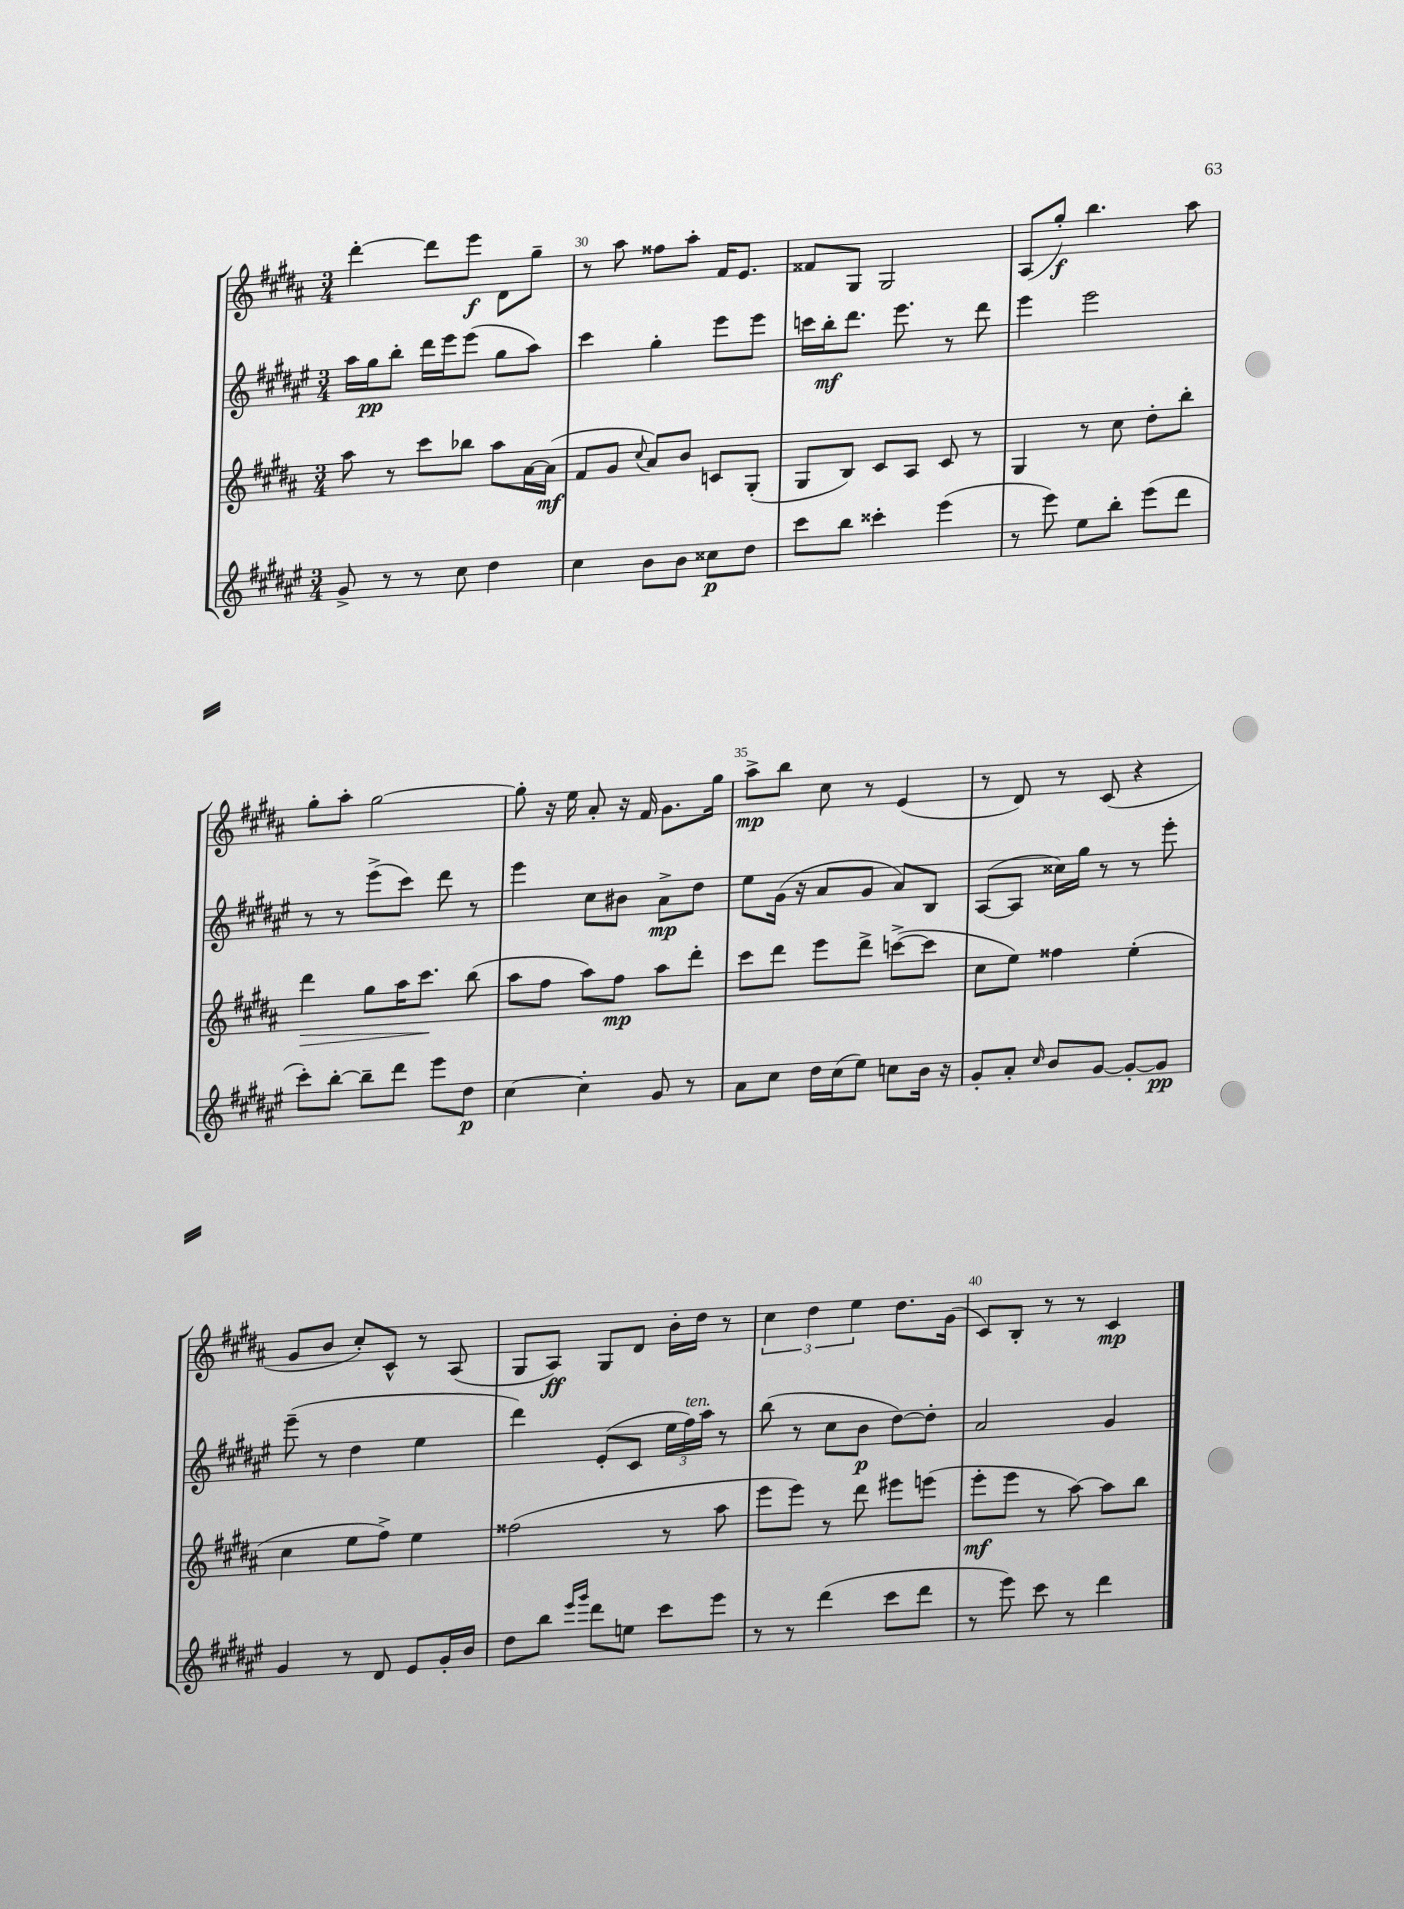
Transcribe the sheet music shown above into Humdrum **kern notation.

**kern	**kern	**kern	**kern
*staff4	*staff3	*staff2	*staff1
*clefG2	*clefG2	*clefG2	*clefG2
*k[f#c#g#d#a#e#]	*k[f#c#g#d#a#]	*k[f#c#g#d#a#e#]	*k[f#c#g#d#a#]
*M3/4	*M3/4	*M3/4	*M3/4
8g#^/	8aa#\	16aa#\LL	[4ddd#'\
.	.	16gg#\J	.
8r	8r	8bb'\J	.
8r	8ccc#\L	16ddd#\LL	8ddd#\]L
.	.	16eee#\J	.
8cc#\	8bb-\J	(8eee#\J	8eee\J
4dd#\	8aa#\L	8gg#\L	8d#\L
.	[16a#\L	8aa#\J)	8gg#~\J
.	(16a#\]JJ	.	.
=	=	=	=
4cc#\	8f#/L	4ccc#\	8r
.	8g#/J	.	8aa#\
.	8qqcc#/	.	.
8b\L	8a#/L)	4gg#'\	8ff##\L
8b\J	8b/J	.	8aa#'\J
8cc##\L	8c/L	8eee#\L	16f#/LK
.	.	.	8.e/J
8dd#\J	(8G#'/J	8eee#\J	.
=	=	=	=
8ccc#\L	8G#/L	16ccc\LL	8f##/L
.	.	16bb'\J	.
8bb\J	8B/J)	8.ddd#\J	8G#/J
4ccc##'\	8c#/L	.	2G#/
.	.	8.eee#\	.
.	8A#/J	.	.
(4eee#\	8c#/	8r	.
.	8r	8ddd#\	.
=	=	=	=
8r	4G#/	4eee#\	(8A#/L
8eee#\)	.	.	8gg#'/J)
8ee#\L	8r	2eee#\	4.bb\
8bb'\J	8cc#\	.	.
(8eee#\L	8dd#'\L	.	.
8ddd#\J	8bb'\J	.	8aa#\
=	=	=	=
8ccc#'\L)	4ddd#\	8r	8gg#'\L
[8bb'\J	.	8r	8aa#'\J
8bb~\]L	8gg#\L	(8eee#^\L	[2gg#\
8ddd#\J	16aa#\K	8ccc#\J)	.
.	8.ccc#\J	.	.
8eee#\L	.	8ddd#\	.
8dd#\J	(8bb\	8r	.
=	=	=	=
[4cc#\	8aa#\L	4eee#\	8gg#'\]
.	8ff#\J	.	16r
.	.	.	16ee\
4cc#'\]	8aa#\L)	8cc#\L	8a#'/
.	8ff#\J	8b#\J	16r
.	.	.	16f#/
8g#/	8aa#\L	8a#^\L	8.g#\L
8r	8ddd#'\J	8dd#\J	.
.	.	.	16gg#\Jk
=	=	=	=
8a#\L	8ccc#\L	8ee#\L	8aa#^\L
8cc#\J	8ddd#\J	(16g#\Jk	8bb\J
.	.	16r	.
16dd#\LL	8eee\L	8a#/L	8cc#\
(16cc#\J	.	.	.
8ee#\J)	8ddd#^\J	8g#/J	8r
8cc\L	([8ccc^\L	8a#/L)	(4e/
16b\Jk	8ccc\]J	8B/J	.
16r	.	.	.
=	=	=	=
8g#'/L	8cc#\L	([8A#/L	8r
8a#'/J	8ee\J)	8A#/]J	8d#/)
16qqcc#/	.	.	.
8b/L	4ff##\	16cc##\LL)	8r
.	.	16gg#\JJ	.
[8g#/J	.	8r	(8c#/
8g#'/_L	(4ee'\	8r	4r
8g#/]J	.	8eee#'\	.
=	=	=	=
4g#/	4cc#\	(8eee#~\	8g#/L
.	.	8r	8b/J
8r	8ee\L	4dd#\	8cc#'/L)
8d#/	8ff#^\J)	.	8c#^^/J
8e#/L	4ee\	4ee#\	8r
16g#'/L	.	.	(8A#/
16b/JJ	.	.	.
=	=	=	=
8dd#\L	(2ff##\	4ddd#\)	8G#/L
8bb\J	.	.	8A#/J)
16qqeee#/LL	.	.	.
16qqggg#/JJ	.	.	.
8ddd#\L	.	(8e#'/L	8G#/L
8ee\J	.	8c#/J	8d#/J
8ccc#\L	8r	24ee#\LL	16b'\LL
.	.	24ff#\)	.
.	.	.	16dd#\JJ
.	.	24aa#\JJ	.
8eee#\J	8aa#\	8r	8r
=	=	=	=
8r	8eee\L	(8bb\	6cc#\
8r	8eee\J)	8r	.
.	.	.	6dd#\
(4ddd#\	8r	8cc#\L	.
.	.	.	6ee\
.	8ddd#\	8b\J	.
8ccc#\L	8eee#\L	[8dd#\L)	8.dd#\L
8ddd#\J	(8eee\J	8dd#'\]J	.
.	.	.	(16g#\Jk
=	=	=	=
8r	8eee'\L	2a#/	8c#/L)
8eee#\)	8eee\J	.	8B'/J
8ccc#\	8r	.	8r
8r	[8aa#\)	.	8r
4ddd#\	8aa#\]L	4g#/	4c#/
.	8bb\J	.	.
==	==	==	==
*-	*-	*-	*-
